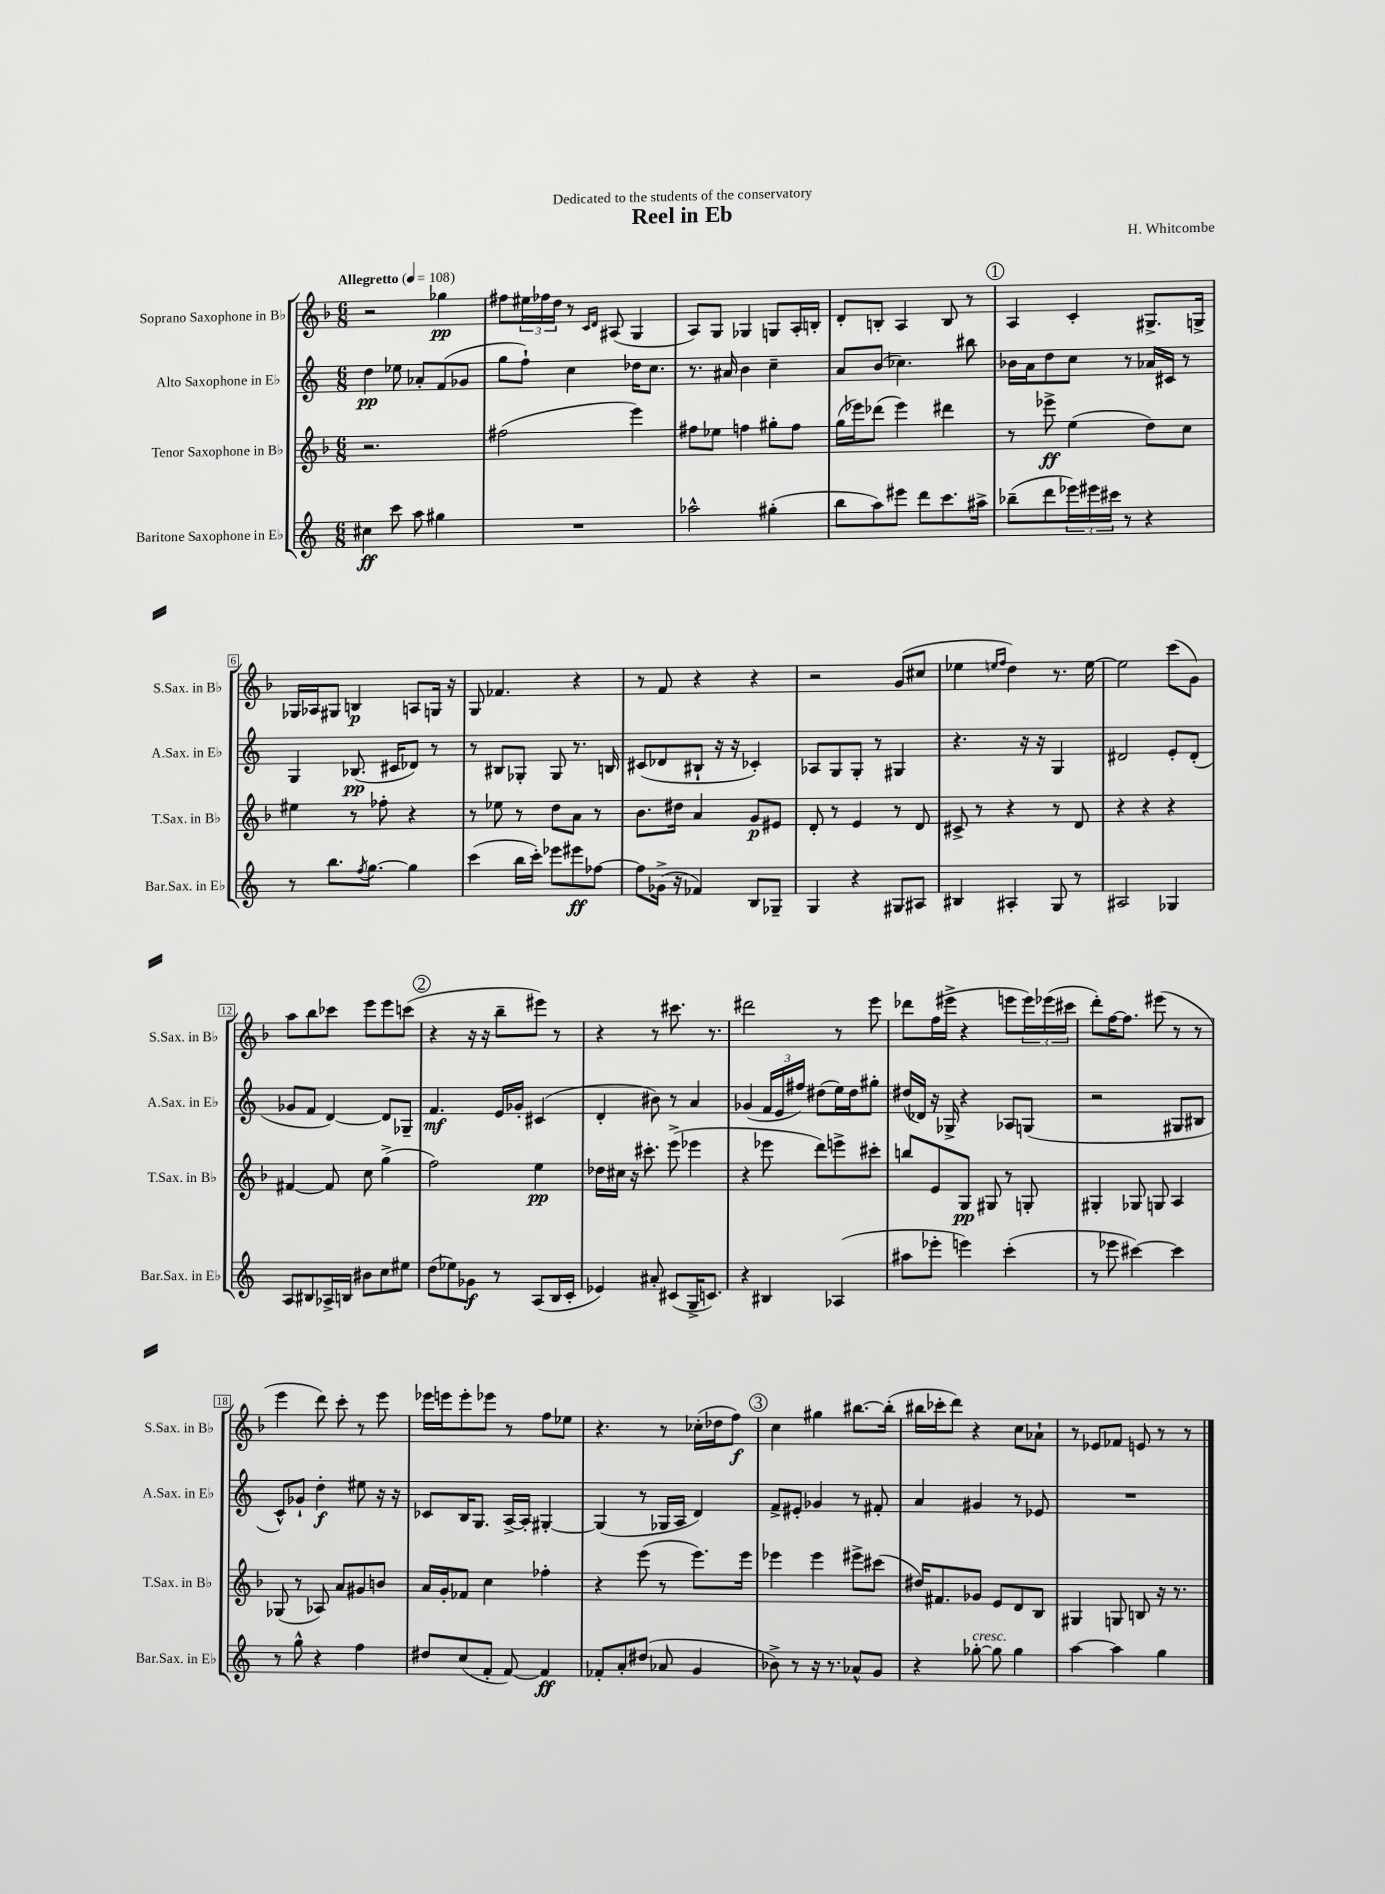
\header { title = "Reel in Eb" composer = "H. Whitcombe" dedication = "Dedicated to the students of the conservatory" }
<<
\new StaffGroup <<
\new Staff = "s0" \with { instrumentName = "Soprano Saxophone in Bb" shortInstrumentName = "S.Sax. in Bb" } {
    \clef treble \key f \major \numericTimeSignature \time 6/8 \tempo "Allegretto" 4 = 108
    r2 ges''4\pp |
    fis''8 \tuplet 3/2 { eis''16 fes''16 d''16 } r8 \grace { c'16 d'16 } ais8( g4 |
    a8) g8 ges4 g8 a16-. b16-. |
    d'8-. b8-. a4 b8 r8 |
    \mark \markup { \circle "1" } a4 c'4-. gis8.-> g16-> |
    ges16 aes16 gis8 b4\p a8 g16 r16 |
    g8 fes'4. r4 |
    r8 f'8 r4 r4 |
    r2 g'8( cis''8 |
    ees''4 \grace { e''16 f''16 } d''4) r8. e''16~ |
    e''2 c'''8( g'8) |
    a''8 bes''8 ces'''8 e'''8 e'''8 c'''8( |
    \mark \markup { \circle "2" } r4 r16 r16 bes''8-- eis'''8) r8 |
    r4 r8 cis'''8. r8. |
    dis'''2 r8 e'''8 |
    des'''8 f''16( eis'''16-> r4 e'''8 \tuplet 3/2 { e'''16) ees'''16( cis'''16 } |
    d'''8-.) f''16~ f''8. eis'''8( r8 r8 |
    e'''4 d'''8) c'''8-. r8 e'''8 |
    ees'''16 e'''16 e'''8-. ees'''8 r8 f''8 ees''8 |
    r4. r8 ces''16-.( des''16 f''8\f) |
    \mark \markup { \circle "3" } c''4 gis''4 bis''8.~ bis''16-.( |
    bis''16 ces'''16-. d'''8) r4 c''8 aes'8-! |
    r8 ees'8 fes'8 e'8 r8 r8 \bar "|." |
}
\new Staff = "s1" \with { instrumentName = "Alto Saxophone in Eb" shortInstrumentName = "A.Sax. in Eb" } {
    \clef treble \key c \major \numericTimeSignature \time 6/8
    d''4\pp ees''8 aes'8-. f'8( ges'8 |
    g''8 f''8-!) c''4 des''16 c''8. |
    r8. ais'16 b'4 c''4-- |
    a'8 b'8( ces''4.) bis''8 |
    \mark \markup { \circle "1" } bes'16 a'16 d''8 c''8 r8 aes'16 cis'16 r8 |
    g4 bes8.\pp( cis'16 des'8) r8 |
    r8 bis8 ges8-. ges8 r8. b16 |
    cis'8( des'8 bis8-! r16 r16 ces'4-.) |
    aes8 g8 g8-. r8 gis4 |
    r4. r16 r16 g4 |
    dis'2 e'8-. dis'8-.( |
    ges'8 f'8 d'4~) d'8 ges8-- |
    \mark \markup { \circle "2" } f'4.\mf e'16 ges'16-. cis'4( |
    d'4-. bis'8) r8 a'4 |
    ges'4( \tuplet 3/2 { f'16 e'16 fis''16) } dis''8( e''16) dis''16 gis''8-. |
    dis''16( des'16) r16 ges16-> r4 aes8 g8( |
    r2 gis8 bis8 |
    c'8-^) ges'8-! d''4-.\f eis''8 r16 r16 |
    ces'8 b16 g8. a16~-> a16-. gis4~-. |
    gis4( r8 ges16 a16 d'4) |
    \mark \markup { \circle "3" } f'8-> eis'8-. ges'4 r8 fis'8-. |
    a'4 gis'4 r8 ees'8 |
    R2. \bar "|." |
}
\new Staff = "s2" \with { instrumentName = "Tenor Saxophone in Bb" shortInstrumentName = "T.Sax. in Bb" } {
    \clef treble \key f \major \numericTimeSignature \time 6/8
    r2. |
    fis''2( e'''4) |
    fis''8 ees''8 f''4 gis''8-. f''8 |
    g''16( ees'''16) des'''8( ees'''4) dis'''4 |
    \mark \markup { \circle "1" } r8 ees'''8->\ff e''4( d''8) c''8 |
    eis''4 r8 fes''8-. r4 |
    r8 ees''8 r8 d''8 a'8 r8 |
    bes'8. dis''16 a'4 g'8\p eis'8 |
    d'8-. r8 e'4 r8 d'8 |
    cis'8-> r8 r4 r8 d'8 |
    r4 r4 r4 |
    fis'4~ fis'8 c''8 g''4->( |
    \mark \markup { \circle "2" } f''2) e''4\pp |
    des''16 cis''16 r16 cis'''8.-. e'''8->( ees'''4 |
    r4 ees'''8 d'''8) e'''8-> cis'''8-. |
    b''8 e'8 g8\pp gis8 r8 g8-. |
    gis4-. ges8 g8 a4 |
    ges8( r8 aes8) a'8 gis'8 b'8 |
    a'16 g'16-. fes'8 c''4 fes''4-. |
    r4 e'''8( r8 e'''8.) e'''16 |
    \mark \markup { \circle "3" } ees'''4 ees'''4 eis'''8-> cis'''8( |
    dis''16) fis'8. ges'8 e'8 d'8 bes8 |
    gis4 g8 b8 r16 r8. \bar "|." |
}
\new Staff = "s3" \with { instrumentName = "Baritone Saxophone in Eb" shortInstrumentName = "Bar.Sax. in Eb" } {
    \clef treble \key c \major \numericTimeSignature \time 6/8
    cis''4\ff c'''8 a''8 gis''4 |
    R2. |
    aes''2-^ gis''4-.( |
    b''8 a''8) eis'''8 d'''8 c'''8. ais''16-> |
    \mark \markup { \circle "1" } bes''8--( d'''8 \tuplet 3/2 { ees'''16) eis'''16 cis'''16 } r8 r4 |
    r8 b''8. \acciaccatura { f''8 } g''8.~ g''4 |
    c'''4( b''16 c'''16-.) ees'''8 eis'''8\ff fes''8~ |
    fes''8 ges'16->( r16 fes'4) b8 ges8-- |
    g4 r4 gis8 ais8 |
    bis4 ais4-. g8 r8 |
    ais2 ges4 |
    a8 bis8 aes16-> b16 bis'8 c''8 eis''8 |
    \mark \markup { \circle "2" } d''8( ees''8) ges'8\f r8 a8( b16 c'16-. |
    ees'4) ais'8-. cis'8( g16-> c'8.) |
    r4 bis4 aes4( |
    ais''8 ees'''8-. e'''4) c'''4-.( |
    r8 ees'''8 cis'''4~) cis'''4 |
    r8 g''8-^ r4 f''4 |
    dis''8 c''8( f'8-. f'8~) f'4\ff |
    fes'8-. a'8-. dis''8( aes'8 g'4 |
    \mark \markup { \circle "3" } bes'8->) r8 r16 r8. aes'8-^ g'8 |
    r4 ges''8~-.^\markup { \italic "cresc." } ges''8 ges''4 |
    a''4~ a''4 g''4 \bar "|." |
}
>>
>>
\layout { \context { \Score \override BarNumber.stencil = #(make-stencil-boxer 0.1 0.3 ly:text-interface::print) } }
